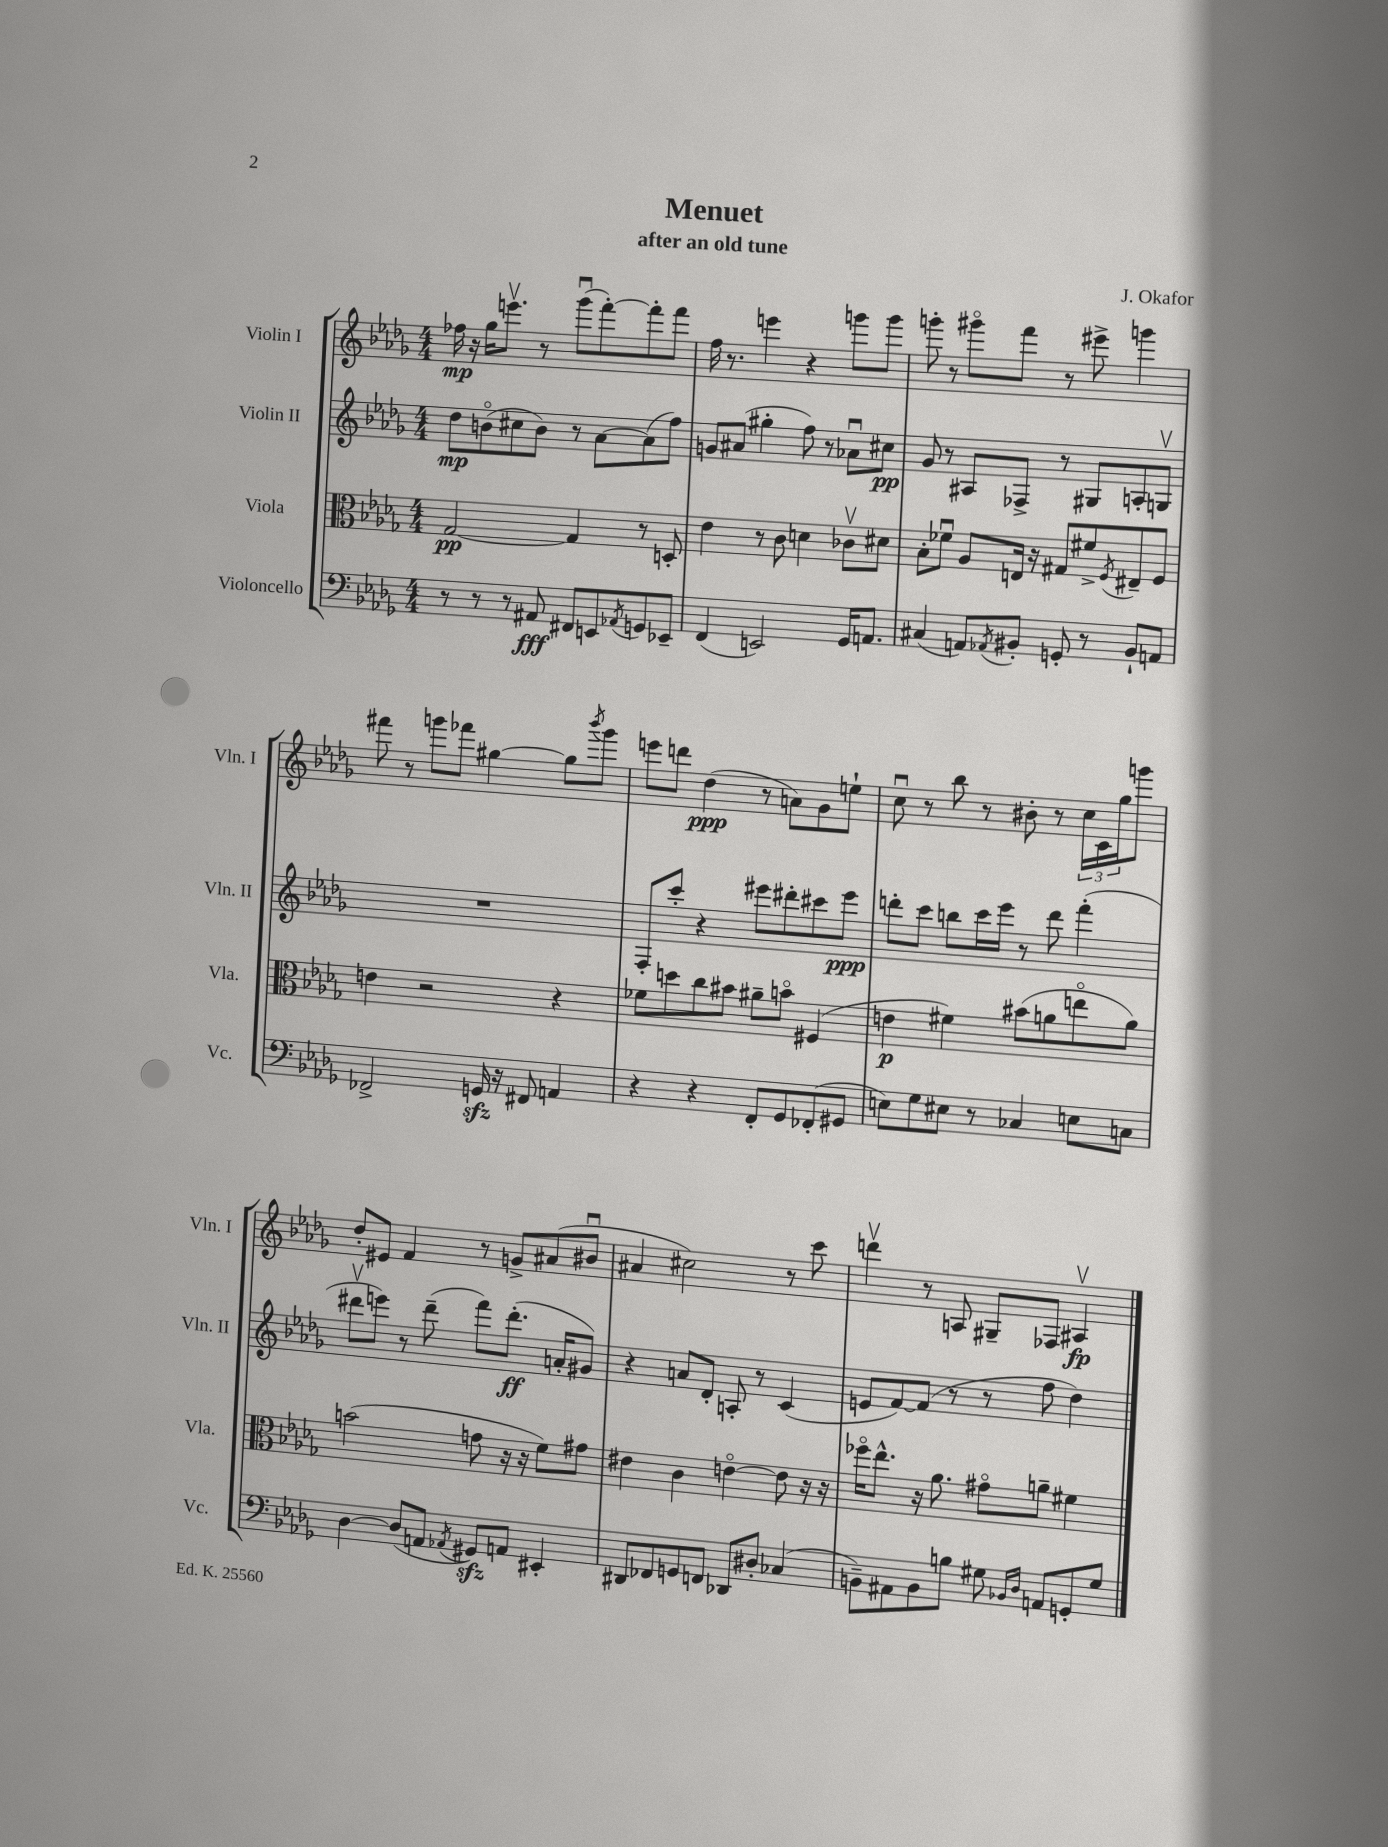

**kern	**dynam	**kern	**dynam	**kern	**dynam	**kern	**dynam
*part4	*part4	*part3	*part3	*part2	*part2	*part1	*part1
*staff4	*staff4	*staff3	*staff3	*staff2	*staff2	*staff1	*staff1
*I"Violoncello	*	*I"Viola	*	*I"Violin II	*	*I"Violin I	*
*I'Vc.	*	*I'Vla.	*	*I'Vln. II	*	*I'Vln. I	*
*clefF4	*	*clefC3	*	*clefG2	*	*clefG2	*
*k[b-e-a-d-g-]	*	*k[b-e-a-d-g-]	*	*k[b-e-a-d-g-]	*	*k[b-e-a-d-g-]	*
*M4/4	*	*M4/4	*	*M4/4	*	*M4/4	*
=1	=1	=1	=1	=1	=1	=1	=1
8r	.	[2G-/	pp	8dd-\L	mp	16ff-X\	mp
.	.	.	.	.	.	16r	.
8r	.	.	.	(8bn\	.	16gg-\KL	.
.	.	.	.	.	.	8.eeenv\J	.
8r	.	.	.	8cc#X\	.	.	.
8AA#X/	fff	.	.	8b\J)	.	8r	.
8FF#X/L	.	4G-/]	.	8r	.	(8ggg-u\L	.
8EEn/	.	.	.	[8a-\L	.	[8fff'\)	.
8qAA-X/	.	.	.	.	.	.	.
8GGn/	.	8r	.	(8a-\]	.	8fff'\]	.
8EE-X~/J	.	8Dn'/	.	8ff\J)	.	8fff\J	.
=2	=2	=2	=2	=2	=2	=2	=2
(4FF/	.	4e-\	.	8gn/L	.	16ff\	.
.	.	.	.	.	.	8.r	.
.	.	.	.	(8a#X/J	.	.	.
2EEn/)	.	8r	.	4gg#X'\	.	4eeen\	.
.	.	8c\	.	.	.	.	.
.	.	4dn\	.	8ff\)	.	4r	.
.	.	.	.	8r	.	.	.
16GG-/KL	.	8c-Xv\L	.	8a-Xu\L	.	8gggn\L	.
8.AAn/J	.	.	.	.	.	.	.
.	.	8d#X\J	.	8cc#X\J	pp	8ggg\J	.
=3	=3	=3	=3	=3	=3	=3	=3
(4C#X/	.	8B-'\L	.	8g-/	.	8gggn'\	.
.	.	8f-Xu\J	.	8r	.	8r	.
8AAn/L)	.	8A-/L	.	8A#X/L	.	8ggg#X\L	.
8qAA-X/	.	.	.	.	.	.	.
8BB#X'/J	.	16En/Jk	.	8F-X^/J	.	8fff\J	.
.	.	16r	.	.	.	.	.
8GGn'/	.	8G#X/L	.	8r	.	8r	.
8r	.	8f#X^/	.	8G#X/L	.	8eee#X^\	.
.	.	8qF/	.	.	.	.	.
8BB#`/L	.	8E#X~/	.	8An'/	.	4gggn\	.
8AAn/J	.	8F/J	.	8Gnv/J	.	.	.
!!LO:LB:g=z
=4	=4	=4	=4	=4	=4	=4	=4
2FF-X^/	.	4en\	.	1r	.	8fff#X\	.
.	.	.	.	.	.	8r	.
.	.	2r	.	.	.	8gggn\L	.
.	.	.	.	.	.	8fff-X\J	.
16GGnzz/	.	.	.	.	.	[4gg#X\	.
16r	.	.	.	.	.	.	.
8FF#X/	.	.	.	.	.	.	.
4AAn/	.	4r	.	.	.	8gg#\L]	.
.	.	.	.	.	.	8qbbb-/	.
.	.	.	.	.	.	8ggg\J	.
=5	=5	=5	=5	=5	=5	=5	=5
4r	.	8f-X\L	.	8F'/L	.	8eeen\L	.
.	.	8ddn\	.	8ccc'/J	.	8dddn\J	.
4r	.	8cc\	.	4r	.	(4dd-\	ppp
.	.	8b#X\J	.	.	.	.	.
8FF'/L	.	8a#X~\L	.	8eee#X\L	.	8r	.
8GG-/	.	8bn\J	.	8ddd#X'\	.	8an\L)	.
(8FF-X'/	.	(4F#X/	.	8ccc#X\	.	8g-\	.
8GG#X/J	.	.	.	8eee#\J	ppp	8een`\J	.
=6	=6	=6	=6	=6	=6	=6	=6
8En\L)	.	4en\	p	8dddn'\L	.	8ccu\	.
8G-\	.	.	.	8ccc\J	.	8r	.
8E#X\J	.	4f#X\)	.	8bbn\L	.	8bb-\	.
8r	.	.	.	16ccc\L	.	8r	.
.	.	.	.	16eee-\JJ	.	.	.
4C-X/	.	(8b#X\L	.	8r	.	8b#X'\	.
.	.	8an\	.	8ddd\	.	8r	.
8En\L	.	8een\	.	(4fff'\	.	24cc\LL	.
.	.	.	.	.	.	24c\	.
.	.	.	.	.	.	24gg-\J	.
8Cn\J	.	8a\J)	.	.	.	8gggn\J	.
!!LO:LB:g=z
=7	=7	=7	=7	=7	=7	=7	=7
[4D-\	.	(2bn\	.	8ddd#Xv\L	.	8dd-'/L	.
.	.	.	.	8eeen\J)	.	8e#X/J	.
(8D-/L]	.	.	.	8r	.	4f/	.
8AAn/J	.	.	.	(8ddd#~\	.	.	.
8qAA-X/	.	.	.	.	.	.	.
8GG#Xzz/L)	.	8gn\	.	8fff\L)	.	8r	.
8AAn/J	.	16r	.	(8.ddd#'\J	ff	8gn^/L	.
.	.	16r	.	.	.	.	.
4EE#X'/	.	8f\L)	.	.	.	(8a#X/	.
.	.	.	.	16an'/KL	.	.	.
.	.	8g#X\J	.	8g#X/J)	.	8b#Xu/J	.
=8	=8	=8	=8	=8	=8	=8	=8
8DD#X/L	.	4e#X\	.	4r	.	4a#X/	.
8FF-X/	.	.	.	.	.	.	.
8GGn/	.	4c\	.	8an/L	.	2cc#X\)	.
8FFn/J	.	.	.	8d-'/J	.	.	.
8DD-X/L	.	[4en\	.	8An'/	.	.	.
8D#X'/J	.	.	.	8r	.	.	.
(4C-X/	.	8e\]	.	(4c/	.	8r	.
.	.	16r	.	.	.	8ccc\	.
.	.	16r	.	.	.	.	.
=9	=9	=9	=9	=9	=9	=9	=9
8BBn~\L)	.	16ff-X\KL	.	8en/L	.	4dddnv\	.
.	.	8.ee-^^\J	.	.	.	.	.
8AA#X\	.	.	.	[8f/)	.	.	.
8BB\	.	16r	.	(8f/J]	.	8r	.
.	.	8.a-\	.	.	.	.	.
8Bn\J	.	.	.	8r	.	8An/	.
8G#X\	.	8g#X\L	.	8r	.	8G#X~/L	.
16qqBB-X/LL	.	.	.	.	.	.	.
16qqD-/JJ	.	.	.	.	.	.	.
8AAn/L	.	8an~\J	.	8ff\	.	8F-X/J	.
8GGn'/	.	4f#X\	.	4dd-\)	.	4A#Xv/	fp
8G#/J	.	.	.	.	.	.	.
==	==	==	==	==	==	==	==
*-	*-	*-	*-	*-	*-	*-	*-
